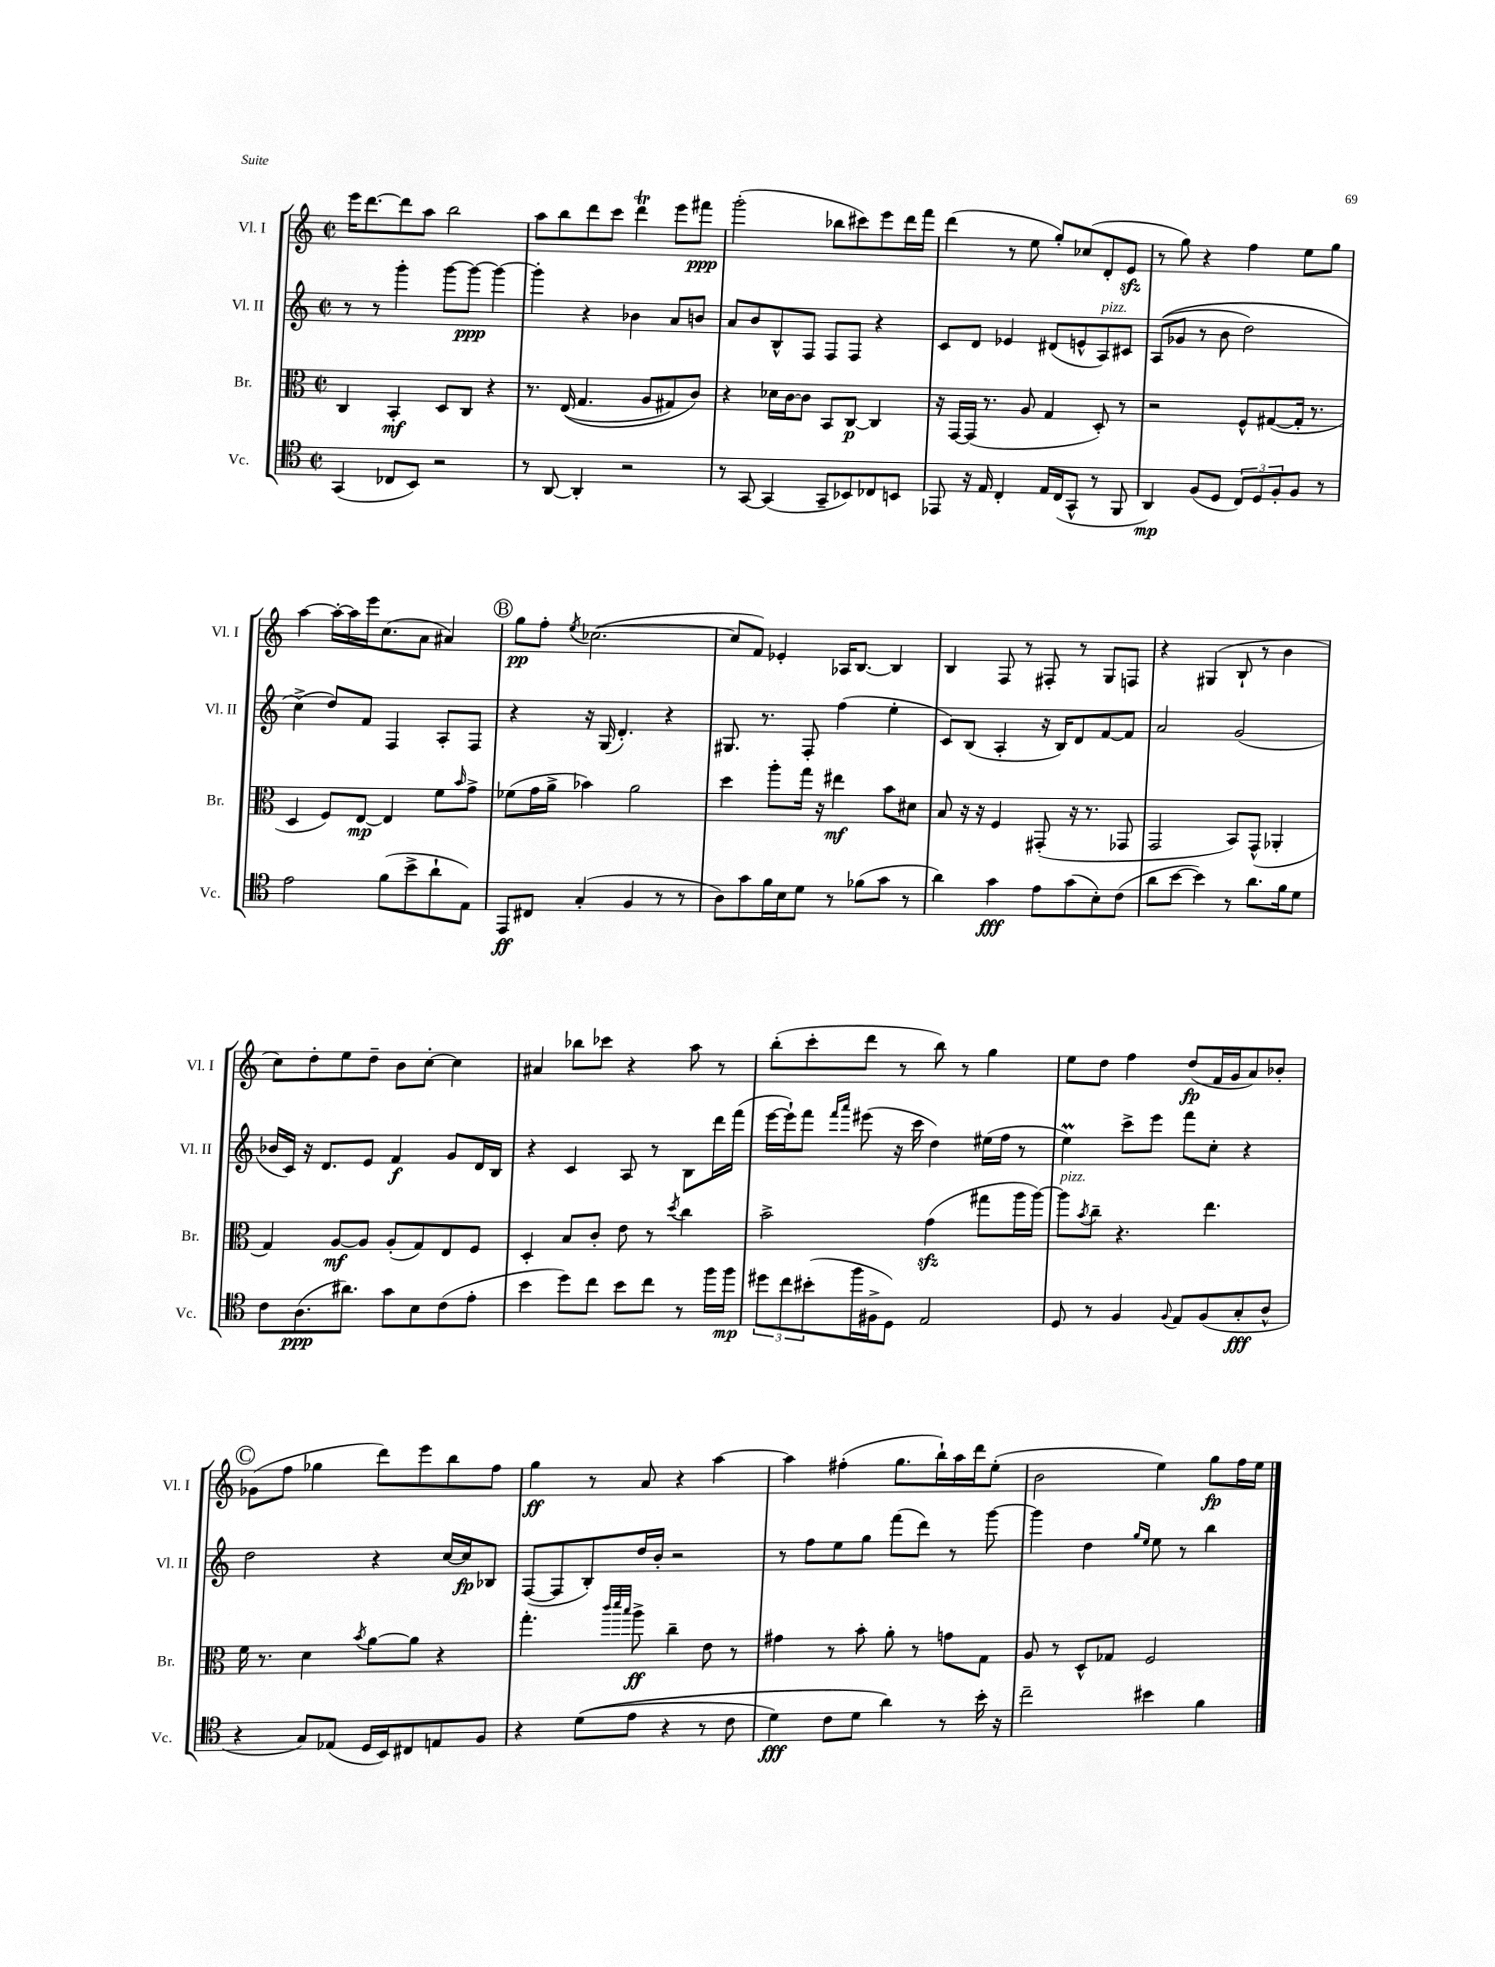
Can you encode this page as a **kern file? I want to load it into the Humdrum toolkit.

**kern	**kern	**kern	**kern
*staff4	*staff3	*staff2	*staff1
*clefC4	*clefC3	*clefG2	*clefG2
*k[]	*k[]	*k[]	*k[]
*M2/2	*M2/2	*M2/2	*M2/2
*met(c|)	*met(c|)	*met(c|)	*met(c|)
(4GG	4C	8r	16eee
.	.	.	[8.ddd
.	.	8r	.
8C-	4BB'	4ggg'	8ddd]
8BB)	.	.	8aa
2r	8D	[8ggg	2bb
.	8C	8ggg_	.
.	4r	4ggg_	.
=	=	=	=
8r	8.r	4ggg']	8aa
[8AA	.	.	8bb
.	&((16E	.	.
4AA']	4.G	4r	8ddd
.	.	.	8ccc
2r	.	4b-	4ddd
.	8A	.	.
.	8G#)	8a	8eee
.	8c&)	8b	8fff#
=	=	=	=
8r	4r	8a	(2ggg'
[8GG	.	8b	.
(4GG]	16d-	8B^^	.
.	[16c	.	.
.	8c]	8F	.
8GG~	8BB	8F	8bb-
8BB-)	[8C	8F	8ccc#)
8C-	4C]	4r	8eee
8BB	.	.	16ddd
.	.	.	16fff
=	=	=	=
8EE-	16r	8c	(4ddd
.	[16GG	.	.
16r	(16GG]	8d	.
16E	8.r	.	.
4C'	.	4e-	8r
.	8A	.	8ee
16E	4G	(8d#	8gg')
(16C	.	.	.
8GG^^	.	8e^^	(8cc-
8r	8D')	8A)	8d'
8FF	8r	8c#	8e
=	=	=	=
4AA)	2r	&((8A	8r
.	.	8g-	8gg)
(8F	.	8r	4r
8D	.	8b	.
12C)	8F^^	2dd)	4ff
12D	.	.	.
.	([8G#	.	.
12F'	.	.	.
8F	16G#']	.	8ee
.	8.r	.	.
8r	.	.	8gg
=	=	=	=
2e	4D	(4cc^&)	[4aa
.	8F)	8dd)	16aa'_
.	.	.	16aa]
.	[8E	8f	16eee
.	.	.	(8.cc
(8f	4E]	4F	.
8b^	.	.	8a
8a`	8f	8A'	4a#)
.	16qqb	.	.
8E)	8g^	8F	.
=	=	=	=
8EE	(8f-	4r	8gg
8C#	16g	.	8ff'
.	16a^	.	.
.	.	.	8qee
(4G'	4b-)	16r	([2.cc-
.	.	(16G	.
.	.	4.d')	.
4F	2a	.	.
8r	.	4r	.
8r	.	.	.
=	=	=	=
8A)	4dd	8.G#	8cc-]
8g	.	.	8f)
.	.	8.r	.
16f	8aa'	.	4e-'
16B	.	.	.
8d	16gg	8F'	.
.	16r	.	.
8r	4ee#	(4ff	16A-
.	.	.	[8.B
(8f-	.	.	.
8g	8b	4ee'	4B]
8r	8d#	.	.
=	=	=	=
4a)	8B	8c)	4B
.	16r	(8B	.
.	16r	.	.
4g	4F	4A'	8F
.	.	.	8r
8e	(8GG#'	16r	8F#'
.	.	16B)	.
(8g	16r	8d	8r
.	8.r	.	.
8B')	.	[8f	8G
(8c	8GG-	8f]	8F
=	=	=	=
8a	2GG	2a	4r
[8b	.	.	.
4b])	.	.	(4G#
8r	8BB)	(2g	8B`
8.a	(8GG^^	.	8r
.	4AA-'	.	4b
16f	.	.	.
8d	.	.	.
=	=	=	=
8c	4G)	16b-	8cc)
.	.	16c)	.
(8.A	.	16r	8dd'
.	.	8.d	.
.	[8A	.	8ee
8.a#)	.	.	.
.	8A]	8e	8dd~
8g	(8A'	4f	8b
8B	8G)	.	[8cc'
(8c	8E	8g	4cc]
8e'	8F	16d	.
.	.	16B	.
=	=	=	=
4b	4D'	4r	4a#
8dd)	8B	4c	8bb-
8cc	8c'	.	8ccc-
8b	8e	8A	4r
8cc	8r	8r	.
.	8qdd	.	.
8r	4cc	8B	8aa
16ff	.	16ddd	8r
16ff	.	(16fff	.
=	=	=	=
12dd#	2b^	[16eee	(8bb'
.	.	16eee`])	.
12cc	.	.	.
.	.	8fff	8ccc'
(12b#'	.	.	.
.	.	16qqfff	.
.	.	16qqaaa	.
16ff	.	(8eee#	8ddd
16F#^	.	.	.
8D)	.	16r	8r
.	.	16ccc	.
2E	(4g	4dd)	8bb)
.	.	.	8r
.	8gg#	(16ee#	4gg
.	.	16ff	.
.	16aa	8r	.
.	[16aa)	.	.
=	=	=	=
8D	8aa]	4ee)	8ee
.	8qb	.	.
8r	8cc~	.	8dd
4F	4.r	8ccc^	4ff
.	.	8eee	.
8qqF	.	.	.
8E	.	8fff	(8dd
(8F	4.ee	8cc'	16f
.	.	.	16g
8G'	.	4r	8a)
8A^^	.	.	8b-'
=	=	=	=
4r	16f	2dd	(8g-
.	8.r	.	.
.	.	.	8ff
8G)	4d	.	4gg-
(8E-	.	.	.
.	8qb	.	.
16D	[8a	4r	8ddd)
16BB)	.	.	.
8C#	8a]	.	8eee
8E	4r	[16cc	8bb
.	.	16cc]	.
8F	.	8B-	8ff
=	=	=	=
4r	4.gg'	([8F	4gg
.	.	8F]	.
&((8d	.	8B')	8r
.	32qqccc	.	.
.	32qqddd	.	.
.	32qqbb	.	.
8e	8aa^	16dd	8a
.	.	16b'	.
4r	4cc~	2r	4r
8r	8e	.	[4aa
8c	8r	.	.
=	=	=	=
4d)	4g#	8r	4aa]
.	.	8ff	.
8c	8r	8ee	(4ff#'
8d	8b'	8gg	.
4a&)	8a'	(8fff	8.gg
.	8r	8ddd)	.
.	.	.	16bb`)
8r	8g	8r	16aa
.	.	.	16ddd
16b'	8G	[8ggg	(8ee'
16r	.	.	.
=	=	=	=
2cc~	8A	4ggg]	2b
.	8r	.	.
.	8D^^	4dd	.
.	8G-	.	.
.	.	16qqgg	.
.	.	16qqee	.
4b#	2F	8ee	4ee)
.	.	8r	.
4f	.	4bb	8gg
.	.	.	16ff
.	.	.	16ee
==	==	==	==
*-	*-	*-	*-
